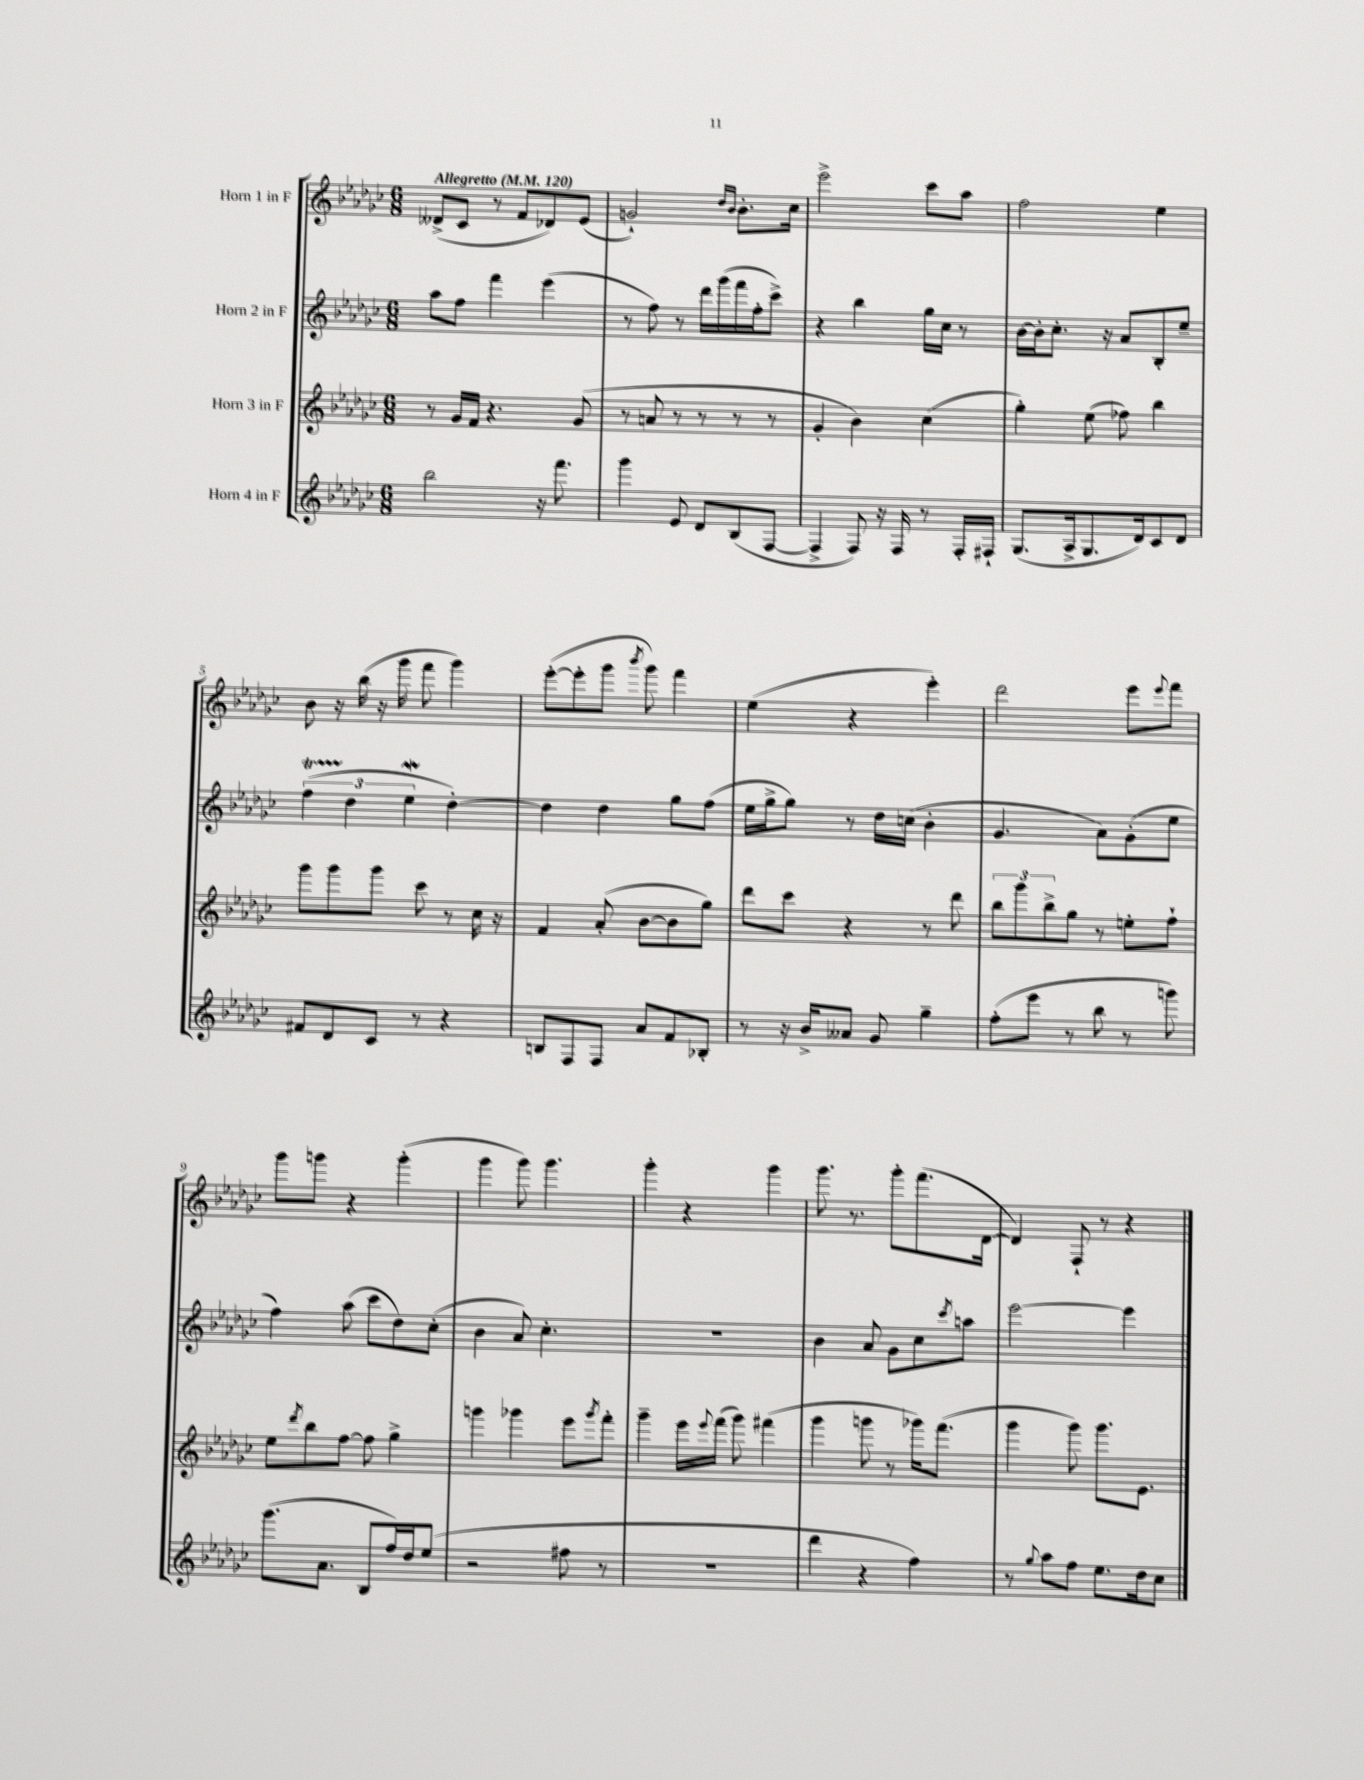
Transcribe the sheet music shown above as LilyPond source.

<<
\new StaffGroup <<
\new Staff = "s0" \with { instrumentName = "Horn 1 in F" } {
    \clef treble \key ges \major \numericTimeSignature \time 6/8 \tempo "Allegretto" 4 = 120
    deses'8->( ces'8 r8 f'8 des'8) ees'8( |
    g'2-!) \grace { des''16 bes'16 } bes'8.-. ces''16 |
    ees'''2-> ces'''8 aes''8 |
    f''2 ees''4 |
    bes'8 r16 bes''16( r16 ges'''16 f'''8 ges'''4) |
    ees'''8~-.( ees'''8-. ges'''8 \acciaccatura { bes'''8 } ges'''8) f'''4 |
    ees''4( r4 ees'''4-.) |
    des'''2 ees'''8 \appoggiatura { ees'''8 } f'''8 |
    ges'''8 g'''8 r4 g'''4-.( |
    ges'''4 ges'''8) ges'''4. |
    ges'''4-. r4 ges'''4 |
    ges'''8. r8. ges'''8-. f'''8.( des'16~ |
    des'4) f8-! r8 r4 \bar "|." |
}
\new Staff = "s1" \with { instrumentName = "Horn 2 in F" } {
    \clef treble \key ges \major \numericTimeSignature \time 6/8
    aes''8 f''8 f'''4 ees'''4( |
    r8 f''8) r8 des'''16 ges'''16( f'''16 f''16-. ces'''8->) |
    r4 bes''4 ges''16 ces''16 r8 |
    bes'16~ bes'16-. ces''8.-. r16 aes'8 bes8-. ees''8-- |
    \tuplet 3/2 { f''4\startTrillSpan( des''4\stopTrillSpan ees''4\mordent } des''4~-.) |
    des''4 des''4 ges''8 f''8( |
    ees''16 ges''16-> ges''8) r8 des''16 c''16( bes'4-. |
    ges'4. aes'8) ges'8-.( ees''8 |
    f''4) aes''8( ces'''8 des''8) ces''8-.( |
    bes'4 aes'8) ces''4.-. |
    R2. |
    bes'4 aes'8 ges'8 ces''8 \acciaccatura { ces'''8 } a''8 |
    ees'''2~ ees'''4 \bar "|." |
}
\new Staff = "s2" \with { instrumentName = "Horn 3 in F" } {
    \clef treble \key ges \major \numericTimeSignature \time 6/8
    r8 ges'16 f'16 r4. ges'8( |
    r8 a'8 r8 r8 r8 r8 |
    ges'4-. bes'4) ces''4( |
    ges''4-.) ees''8( fes''8) bes''4 |
    ges'''8 ges'''8 ges'''8 ces'''8 r8 ces''16 r16 |
    f'4 aes'8-.( bes'8~ bes'8 ges''8) |
    des'''8 ces'''8 r4 r8 des'''8 |
    \tuplet 3/2 { bes''8 ges'''8 bes''8-> } ges''8 r8 e''8-. f''8-! |
    ees''8 \acciaccatura { des'''8 } bes''8 f''8~ f''8 ges''4-> |
    g'''4 ges'''4 ees'''8 \acciaccatura { ges'''8 } f'''8-. |
    ges'''4-- ees'''16 \appoggiatura { ees'''8 } f'''16( ges'''8) fis'''4( |
    ges'''4 g'''8 r8 ges'''16) f'''8.( |
    ges'''4 ges'''8) ges'''8. ees'8. \bar "|." |
}
\new Staff = "s3" \with { instrumentName = "Horn 4 in F" } {
    \clef treble \key ges \major \numericTimeSignature \time 6/8
    bes''2 r16 f'''8. |
    ges'''4 ees'8 des'8 bes8( f8~ |
    f4-> f8) r16 f16 r8 f16-. fis16-! |
    ges8.( aes16-> ges8. des'16) ces'8 des'8 |
    fis'8 des'8 ces'8 r8 r4 |
    b8 f8 f8 aes'8 f'8 bes8-. |
    r8 r16 bes'16-> aeses'8 ges'8 ges''4-- |
    f''8-.( ees'''8 r8 bes''8 r8 g'''8) |
    ges'''8.( aes'8. bes8 f''16) des''16 ees''8( |
    r2 fis''8 r8 |
    R2. |
    des'''4 r4 f''4) |
    r8 \appoggiatura { ges''8 } aes''8 f''8 ees''8. des''16 ces''8 \bar "|." |
}
>>
>>
